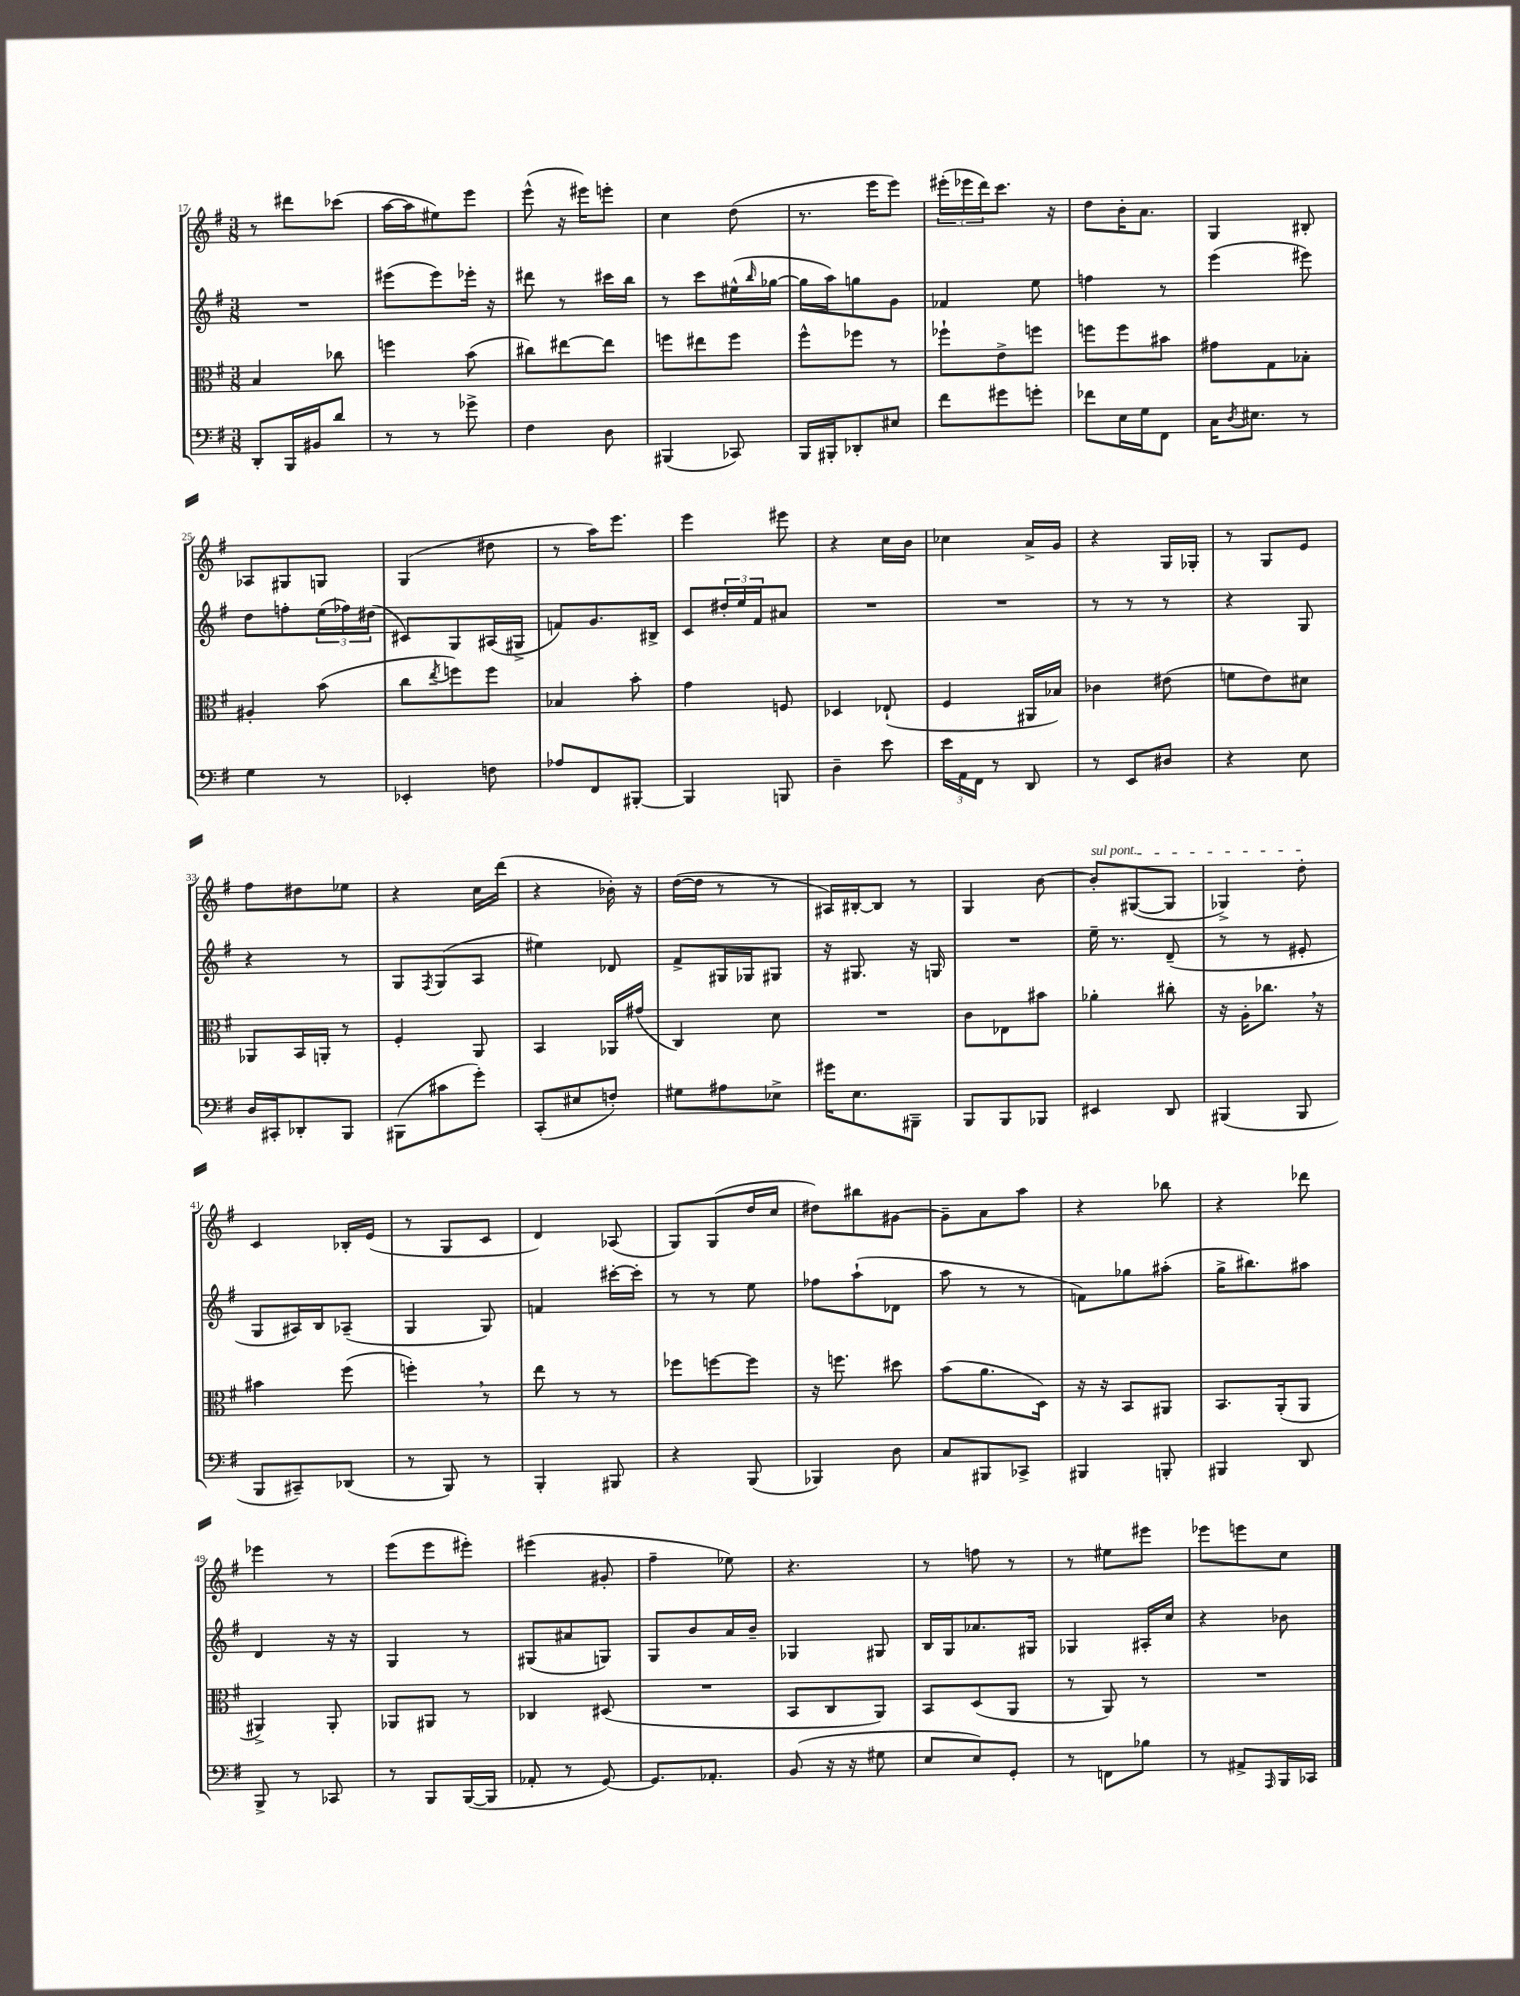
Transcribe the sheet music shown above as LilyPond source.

<<
\new StaffGroup <<
\new Staff = "s0" {
    \clef treble \key g \major \numericTimeSignature \time 3/8
    r8 dis'''8 ces'''8( |
    a''16~ a''16 eis''8) e'''8 |
    e'''8-^( r16 eis'''16) e'''8-. |
    c''4 d''8( |
    r8. e'''16 e'''8) |
    \tuplet 3/2 { eis'''16-.( ees'''16 d'''16) } c'''8. r16 |
    d''8 b'16-. a'8. |
    g4 bis8-. |
    aes8 gis8 g8 |
    g4( dis''8 |
    r8 a''16) e'''8. |
    e'''4 eis'''8 |
    r4 c''16 b'16 |
    ces''4 a'16-> g'16 |
    r4 g16 ges16-. |
    r8 g8 e'8 |
    fis''8 dis''8 ees''8 |
    r4 c''16 d'''16( |
    r4 bes'16-.) r16 |
    d''16~( d''16 r8 r8 |
    ais16) bis16~-. bis8 r8 |
    g4 b'8~ |
    \once \override TextSpanner.bound-details.left.text = \markup { \italic "sul pont." } b'8-.\startTextSpan gis8~( gis8 |
    ges4->) d''8-.\stopTextSpan |
    c'4 bes16-. e'16( |
    r8 g8 c'8 |
    d'4) aes8( |
    g8) g8( d''16 c''16 |
    dis''8) bis''8 gis'8~ |
    gis'8-- a'8 a''8 |
    r4 bes''8 |
    r4 des'''8 |
    ees'''4 r8 |
    e'''8( e'''8 eis'''8-.) |
    eis'''4( gis'8-. |
    fis''4-- ees''8) |
    r4. |
    r8 f''8 r8 |
    r8 eis''8 eis'''8 |
    ees'''8 e'''8 c''8 \bar "|." |
}
\new Staff = "s1" {
    \clef treble \key g \major \numericTimeSignature \time 3/8
    R4. |
    eis'''8( eis'''8) ees'''16-. r16 |
    dis'''8 r8 cis'''16 b''16 |
    r8 c'''8 eis''16-^( \grace { b''16 } ges''16~ |
    ges''16 a''16) g''8 g'8 |
    fes'4 e''8 |
    f''4 r8 |
    e'''4( eis'''8) |
    d''8 f''8-. \tuplet 3/2 { e''16( fes''16) dis''16( } |
    cis'8) g8 ais16( gis16-> |
    f'8) g'8. bis16-> |
    c'8 \tuplet 3/2 { dis''16-. e''16 fis'16 } ais'8 |
    R4. |
    R4. |
    r8 r8 r8 |
    r4 g8 |
    r4 r8 |
    g8 \acciaccatura { fis8 } g8( a8 |
    eis''4) des'8 |
    fis'8-> gis16 ges16 gis8 |
    r16 gis8. r16 g16 |
    R4. |
    e''16-- r8. d'8--( |
    r8 r8 eis'8-. |
    g8 ais16) b16 aes8--( |
    g4 g8) |
    f'4 cis'''16~-. cis'''16-. |
    r8 r8 e''8 |
    fes''8 a''8-!( des'8 |
    a''8 r8 r8 |
    f'8) ges''8 ais''8-.( |
    g''16-> bis''8.) ais''8 |
    d'4 r16 r16 |
    g4 r8 |
    gis8( ais'8 g8) |
    g8 b'8 a'16 b'16-- |
    ges4 gis8 |
    b16 g16 aes'8. gis16 |
    ges4 ais16-. c''16 |
    r4 bes'8 \bar "|." |
}
\new Staff = "s2" {
    \clef alto \key g \major \numericTimeSignature \time 3/8
    b4 ces''8 |
    f''4 b'8( |
    cis''8) eis''8~ eis''8 |
    f''8 eis''8 f''8 |
    fis''8-^ fes''8 r8 |
    fes''8-! e'8-> f''8 |
    f''8 f''8 bis'8 |
    gis'8 g8 bes8-. |
    ais4-. b'8( |
    c''8 \acciaccatura { e''8 } f''8) f''8 |
    bes4 b'8-. |
    g'4 f8 |
    des4 ees8-!( |
    fis4 ais,16 bes16) |
    ces'4 eis'8( |
    f'8 e'8) dis'8 |
    aes,8 b,16 a,16-. r8 |
    fis4-. a,8 |
    b,4 aes,16 gis'16( |
    c4) d'8 |
    R4. |
    c'8 ees8 bis'8 |
    aes'4-. cis''8-. |
    r16 a16-. ces''8. \breathe r16 |
    bis'4 fis''8( |
    f''4-.) \breathe r8 |
    e''8 r8 r8 |
    fes''8 f''8~ f''8 |
    r16 f''8. dis''8 |
    b'8( a'8. d16) |
    r16 r16 b,8 ais,8 |
    b,8. a,16-.( a,8 |
    ais,4->) ais,8-. |
    aes,8 ais,8 r8 |
    ces4 dis8( |
    R4. |
    b,8 c8 a,8) |
    b,8 d8( a,8 |
    r8 a,8) r8 |
    R4. \bar "|." |
}
\new Staff = "s3" {
    \clef bass \key g \major \numericTimeSignature \time 3/8
    d,8-. b,,16 bis,16 d'8 |
    r8 r8 ges'8-> |
    fis4 d8 |
    bis,,4( ces,8) |
    b,,16 bis,,16-. des,8-. eis8 |
    fis'8 gis'8 g'8-. |
    fes'8 e16 g16 fis,8 |
    c16 \acciaccatura { d8 } eis8. r8 |
    g4 r8 |
    ees,4-. f8 |
    aes8 fis,8 bis,,8~-. |
    bis,,4 b,,8 |
    d4-- e'8 |
    \tuplet 3/2 { e'16 a,16 fis,16 } r8 d,8 |
    r8 e,8 dis8 |
    r4 e8 |
    d16 cis,16-. des,8-. b,,8 |
    bis,,8( cis'8 g'8-.) |
    c,8-.( eis8 f8-.) |
    gis8 ais8 ees8-> |
    gis'16 e8. bis,,8-- |
    b,,8 b,,8 bes,,8 |
    eis,4 d,8 |
    bis,,4( bis,,8 |
    b,,8 cis,8--) des,8( |
    r8 b,,8) r8 |
    b,,4-. bis,,8 |
    r4 b,,8( |
    bes,,4) d8 |
    c8 bis,,8 ces,8-> |
    bis,,4 b,,8-. |
    bis,,4 d,8 |
    b,,8-> r8 ces,8 |
    r8 b,,8 b,,16~( b,,16 |
    aes,8-. r8 g,8~) |
    g,8. aes,8.-. |
    b,8( r16 r16 gis8 |
    e8 e8) g,8-. |
    r8 f,8 bes8 |
    r8 ais,8-> \grace { a,,16 } b,,16 ces,16 \bar "|." |
}
>>
>>
\layout { \context { \Score currentBarNumber = #17 } }
